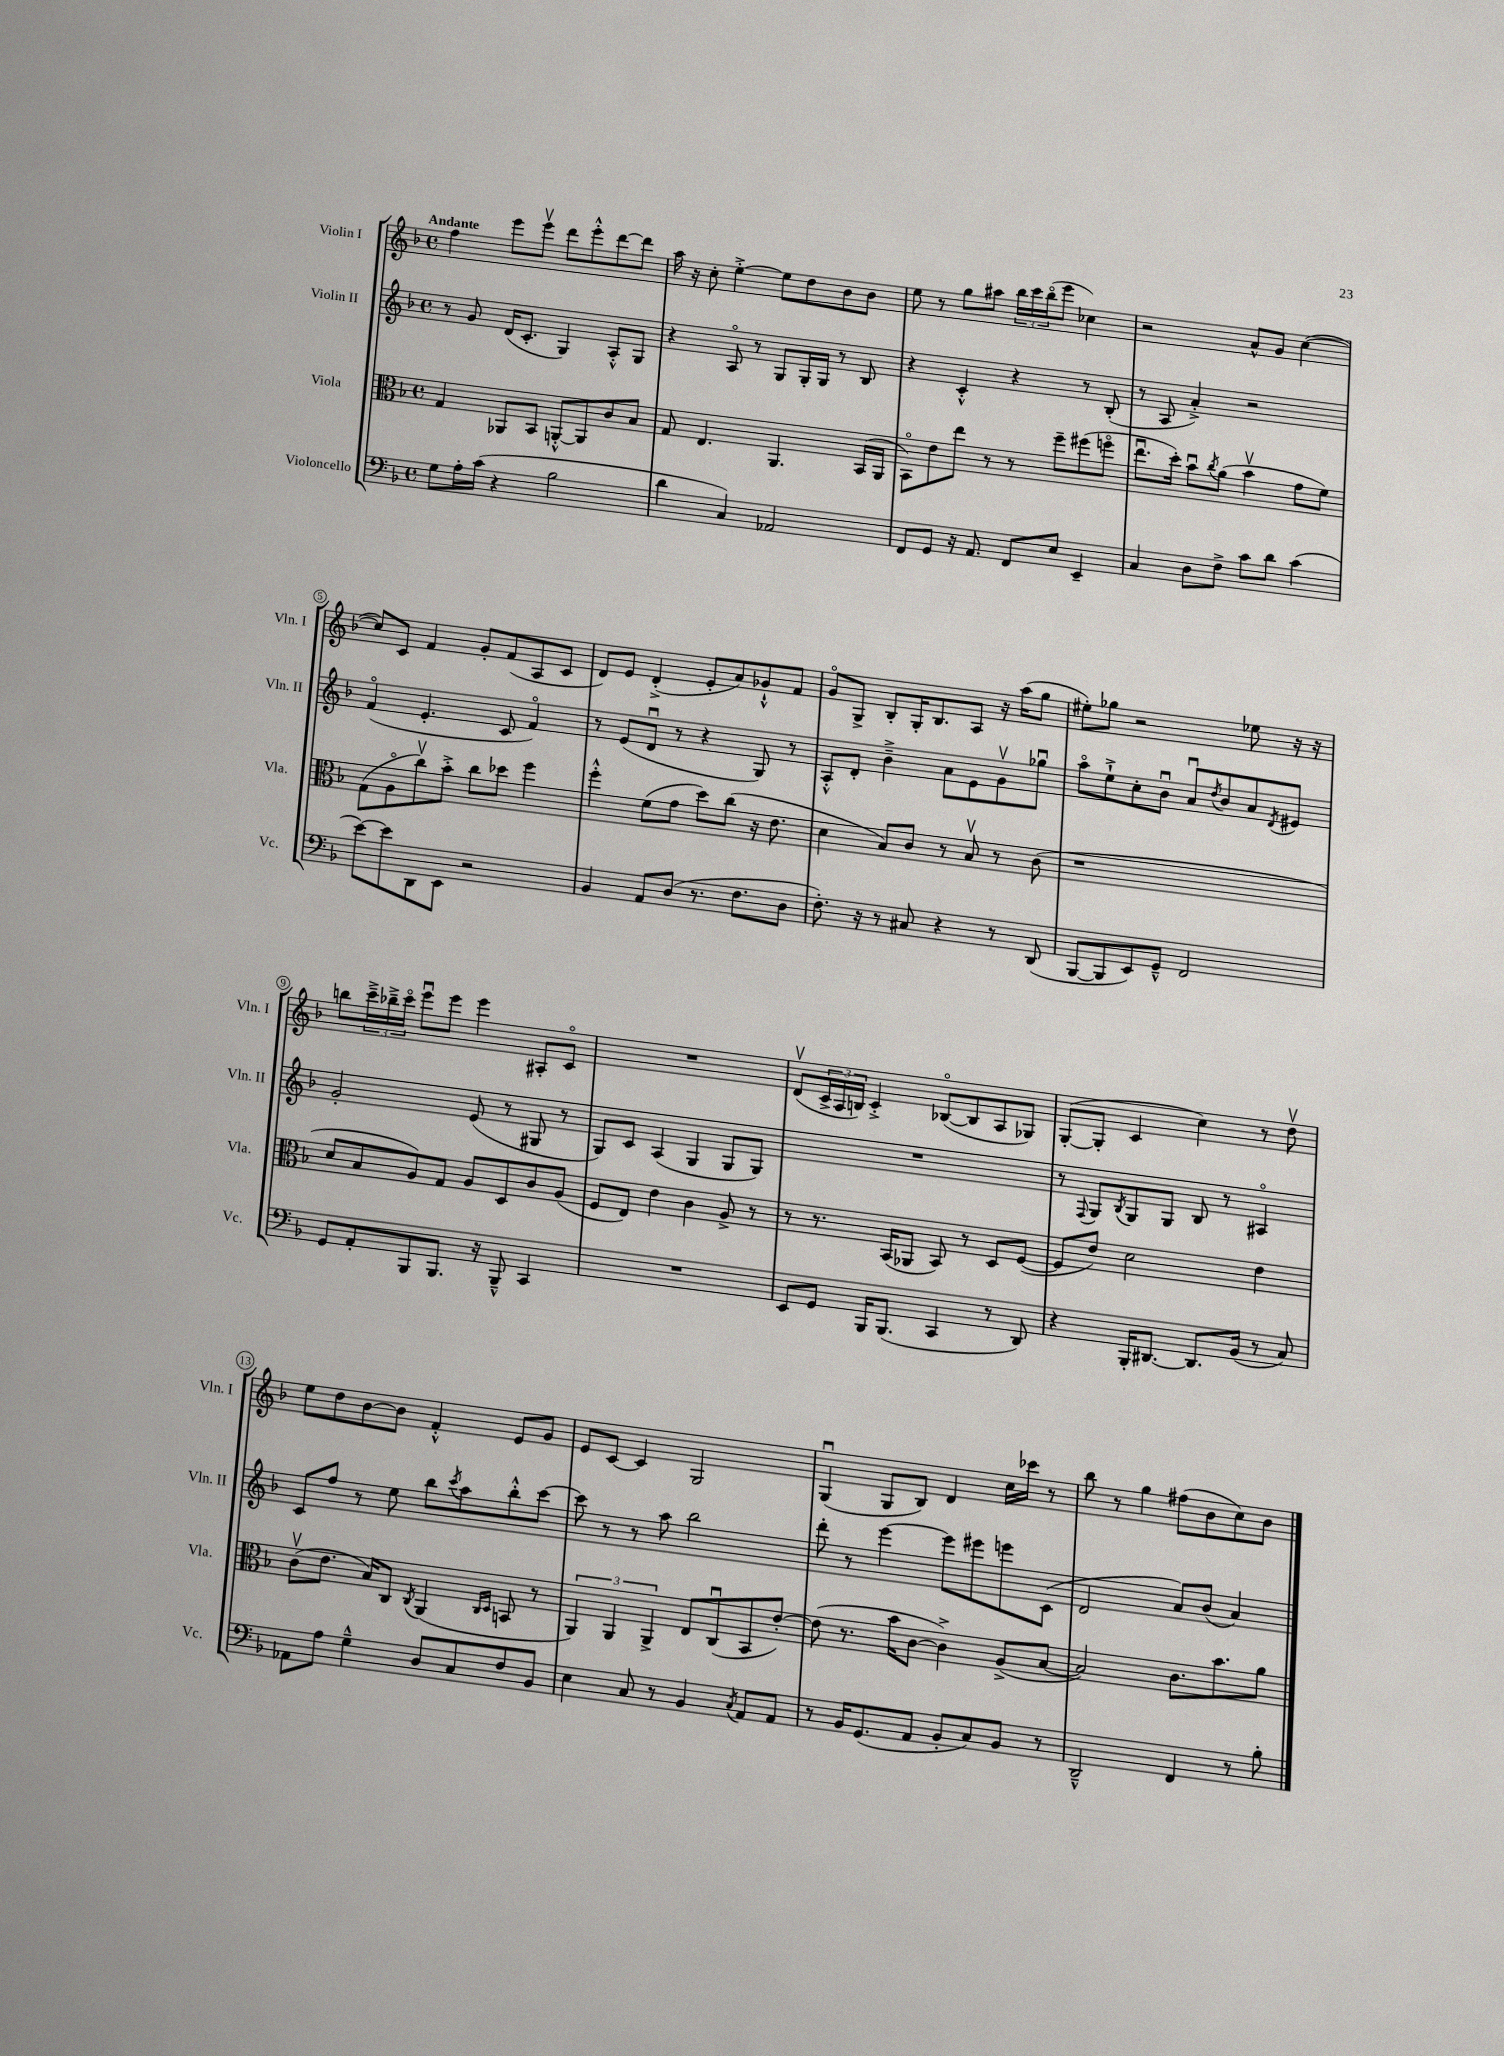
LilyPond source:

<<
\new StaffGroup <<
\new Staff = "s0" \with { instrumentName = "Violin I" shortInstrumentName = "Vln. I" } {
    \clef treble \key f \major \defaultTimeSignature \time 4/4 \tempo "Andante"
    f''4 e'''8 e'''8\upbow d'''8 e'''8-.-^ d'''8~ d'''8 |
    a''16 r16 c''8-. e''4~-.-> e''8 d''8 bes'8 bes'8 |
    e''8 r8 g''8 ais''8 \tuplet 3/2 { bes''16 c'''16 bes''16\flageolet( } e'''8 ces''4) |
    r2 a'8-^ g'8 c''4~( |
    c''8) c'8 f'4 g'8-. f'8( a8 c'8 |
    d'8) e'8 d'4-.->( e'8-. a'8) ges'8-!-^ f'8 |
    g'8\flageolet g8-> bes8-. g16-. bes8. a8 r16 a''16( g''8 |
    eis''8-.) ges''8 r2 ees''8 r16 r16 |
    b''8 \tuplet 3/2 { c'''16---> bes''16---> c'''16\flageolet } e'''8\downbow e'''8 e'''4 ais8-. c'8\flageolet |
    R1 |
    d'8\upbow( \tuplet 3/2 { c'16-> a16 b16) } c'4-.-> bes8~\flageolet( bes8 a8 ges8) |
    g8~-.( g8-. c'4 c''4) r8 d''8\upbow |
    e''8 d''8 bes'8~ bes'8 f'4-.-^ e'8 g'8 |
    e'8 c'8~ c'4 g2 |
    g4\downbow( g8 bes8) d'4 c''16 ces'''16 r8 |
    bes''8 r8 g''4 fis''8( bes'8 c''8) bes'8 \bar "|." |
}
\new Staff = "s1" \with { instrumentName = "Violin II" shortInstrumentName = "Vln. II" } {
    \clef treble \key f \major \defaultTimeSignature \time 4/4
    r8 g'8 d'16( c'8.-. g4) a8-.-^ g8 |
    r4 a8\flageolet r8 g8 g16-. g16 r8 bes8 |
    r4 c'4-.-^ r4 r8 bes8-.( |
    r8 a8 a'4-.->) r2 |
    f'4\flageolet( e'4.-. c'8 f'4\flageolet) |
    r8 e'8( d'8\downbow r8 r4 g8) r8 |
    a8-.-^ d'8-. bes'4---> a'8 e'8 g'8\upbow ges''8\downbow |
    a''8\flageolet e''8-!-> c''8-. bes'8\downbow a'8\downbow \acciaccatura { d''8 } bes'8 a'8 \acciaccatura { d'8 } eis'8 |
    g'2-. e'8( r8 gis8 r8 |
    g8) c'8 a4( g4 g8 g8) |
    R1 |
    r8 \appoggiatura { f8 } g8 \acciaccatura { bes8 } g8 g8 bes8 r8 ais4\flageolet |
    c'8 f''8 r8 e''8 bes''8 \acciaccatura { c'''8 } a''8 bes''8-.-^ c'''8~ |
    c'''8 r8 r8 a''8 bes''2 |
    d'''8-. r8 e'''4~ e'''8 eis'''8 e'''8 c'8( |
    d'2 a'8) bes'8( a'4) \bar "|." |
}
\new Staff = "s2" \with { instrumentName = "Viola" shortInstrumentName = "Vla." } {
    \clef alto \key f \major \defaultTimeSignature \time 4/4
    g4 aes,8 bes,8 a,8~-.-^ a,8 c'8 bes8 |
    g8 e4. a,4. bes,16( a,16 |
    bes,8\flageolet) e'8 e''8 r8 r8 f''8-- fis''8( f''8\flageolet |
    e''8.\downbow d''16-.) bes'8\downbow \acciaccatura { c''8 } a'8( bes'4\upbow g'8 f'8) |
    g8( a8\flageolet c''8\upbow) bes'8-.-> c''8 des''8 f''4 |
    f''4-.-^ f'8( g'8 d''8) c''8( r16 e'8. |
    d'4 bes8) c'8 r8 bes8\upbow r8 c'8( |
    r1 |
    d'8 bes8 a8) g8 a8 d8 c'8 a8( |
    f8 e8) e'4 c'4 a8-> r8 |
    r8 r8. bes,16( aes,8 bes,8) r8 d8 f8~( |
    f8 e'8) d'2 e'4 |
    c'8\upbow( e'8. bes16) c8 \acciaccatura { c8 } a,4( \grace { c16 d16 } b,8 r8 |
    \tuplet 3/2 { a,4) a,4 a,4-> } e8 c8\downbow( bes,8 e'8~-.) |
    e'8( r8. bes'16 c'8~ c'4->) a8->( bes8~ |
    bes2) c'8. bes'8. a'8 \bar "|." |
}
\new Staff = "s3" \with { instrumentName = "Violoncello" shortInstrumentName = "Vc." } {
    \clef bass \key f \major \defaultTimeSignature \time 4/4
    g8 a16-. c'16( r4 bes2 |
    d'4 c4) aes,2 |
    f,8 g,8 r16 a,8. f,8 e8 e,4-- |
    c4 d8 f8-> c'8 d'8 c'4( |
    e'8~) e'8 d,8 e,8 r2 |
    bes,4 a,8 d8( r8. f8. d8 |
    f8.-.) r16 r8 cis8 r4 r8 d,8( |
    bes,,8~ bes,,8 e,8) g,8---^ f,2 |
    g,8 a,8-. bes,,8 bes,,8. r16 bes,,8---^ c,4 |
    R1 |
    e,8 g,8 bes,,16 bes,,8.( c,4 r8 d,8) |
    r4 bes,,16-. dis,8.~ dis,8. bes,16( r8 c8) |
    aes,8 a8 g4---^ d8 c8 f8 bes,8 |
    e4 c8 r8 bes,4 \acciaccatura { c8 } a,8 a,8 |
    r8 bes,16 g,8.( a,8 bes,8-. c8) bes,8 r8 |
    d,2---^ f,4 r8 bes8-. \bar "|." |
}
>>
>>
\layout { \context { \Score \override BarNumber.stencil = #(make-stencil-circler 0.1 0.3 ly:text-interface::print) } }
